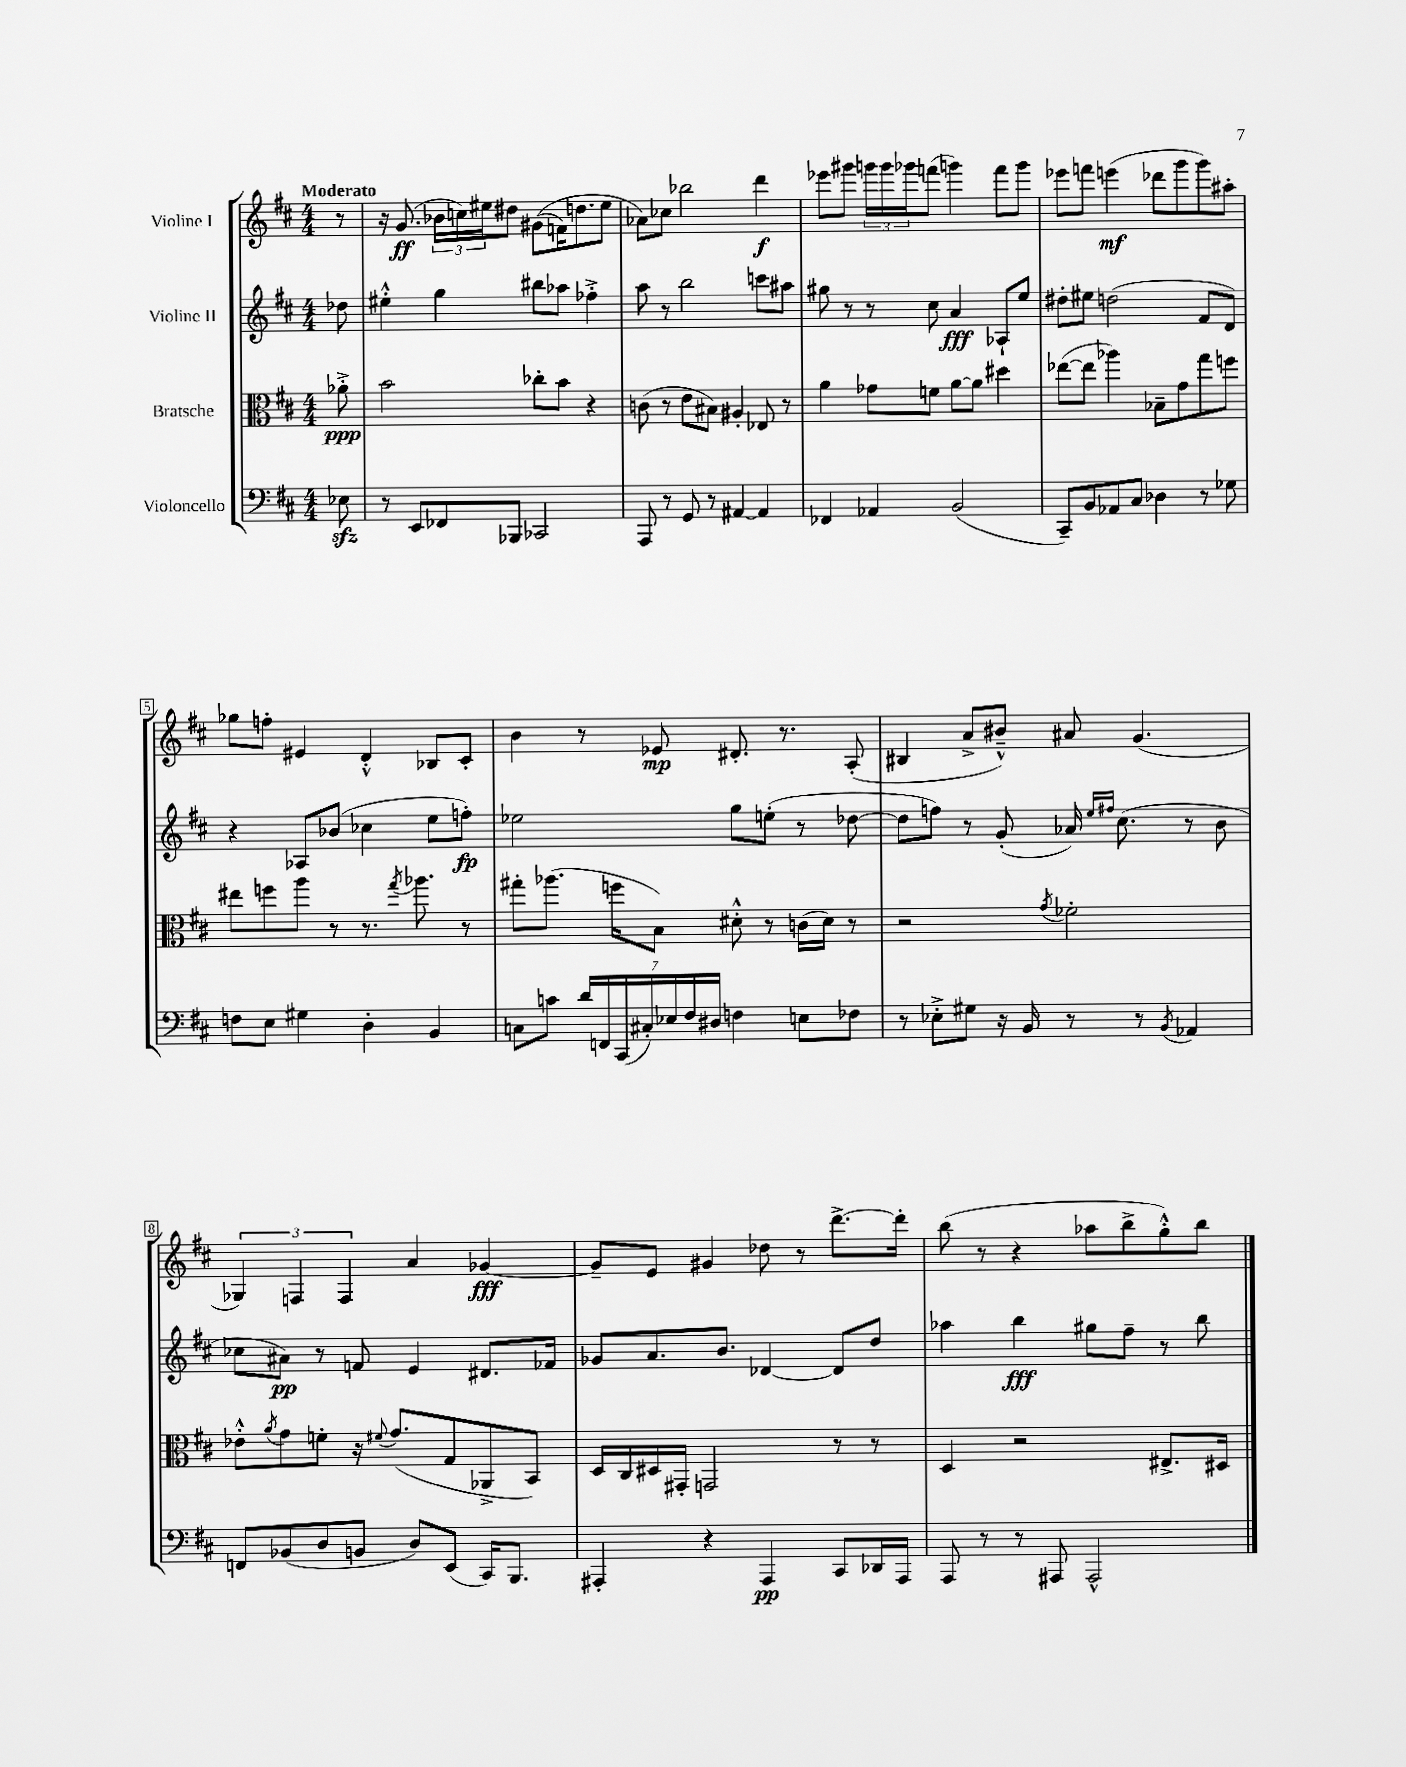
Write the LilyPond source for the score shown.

<<
\new StaffGroup <<
\new Staff = "s0" \with { instrumentName = "Violine I" } {
    \clef treble \key d \major \numericTimeSignature \time 4/4 \partial 8 \tempo "Moderato"
    r8 |
    r16 g'8.\ff( \tuplet 3/2 { bes'16 c''16) eis''16 } dis''8 gis'8(\( f'16) d''8. eis''8 |
    aes'8\) ces''8 bes''2 d'''4\f |
    ees'''8 gis'''8 \tuplet 3/2 { g'''16 g'''16 ges'''16 } f'''8( g'''4) f'''8 g'''8 |
    ees'''8 f'''8 e'''4\mf( des'''8 g'''8 g'''8) ais''8-. |
    ges''8 f''8-. eis'4 d'4-.-^ bes8 cis'8-. |
    b'4 r8 ees'8\mp dis'8.-. r8. a8-.( |
    bis4 a'8-> bis'8---^) ais'8 g'4.( |
    \tuplet 3/2 { ges4) f4 f4 } a'4 ges'4~\fff |
    ges'8-- e'8 gis'4 des''8 r8 d'''8.~-> d'''16-. |
    b''8( r8 r4 aes''8 b''8-> g''8-.-^) b''8 \bar "|." |
}
\new Staff = "s1" \with { instrumentName = "Violine II" } {
    \clef treble \key d \major \numericTimeSignature \time 4/4 \partial 8
    des''8 |
    eis''4-.-^ g''4 bis''8 aes''8 fes''4-.-> |
    a''8 r8 b''2 c'''8 ais''8 |
    gis''8 r8 r8 cis''8 a'4\fff aes8-! e''8 |
    dis''8-. eis''8 d''2( fis'8 d'8) |
    r4 aes8 bes'8( ces''4 e''8 f''8-.\fp) |
    ees''2 g''8 e''8-.( r8 des''8~ |
    des''8 f''8) r8 g'8-.( aes'16) \grace { e''16 fis''16 } cis''8.( r8 b'8 |
    ces''8 ais'8\pp) r8 f'8 e'4 dis'8. fes'16 |
    ges'8 a'8. b'8. des'4~ des'8 d''8 |
    aes''4 b''4\fff gis''8 fis''8-- r8 b''8 \bar "|." |
}
\new Staff = "s2" \with { instrumentName = "Bratsche" } {
    \clef alto \key d \major \numericTimeSignature \time 4/4 \partial 8
    aes'8-.->\ppp |
    b'2 ces''8-. b'8 r4 |
    c'8( r8 e'8 bis8) ais4-. ees8 r8 |
    a'4 ges'8 f'8 a'8~ a'8 dis''4 |
    ees''8~( ees''8 aes''4) bes8-- g'8 g''8 f''8 |
    eis''8 f''8 a''8 r8 r8. \acciaccatura { g''8 } aes''8. r8 |
    gis''8-. aes''8.( f''16 b8) dis'8-.-^ r8 c'16( dis'16) r8 |
    r2 \acciaccatura { g'8 } fes'2-. |
    ees'8-.-^ \acciaccatura { a'8 } g'8 f'8-. r16 \appoggiatura { fis'8 } g'8.( g8 aes,8-> b,8) |
    d16 cis16 dis16 gis,16-. g,2 r8 r8 |
    d4 r2 eis8.-> dis16 \bar "|." |
}
\new Staff = "s3" \with { instrumentName = "Violoncello" } {
    \clef bass \key d \major \numericTimeSignature \time 4/4 \partial 8
    ees8\sfz |
    r8 e,8 fes,8 bes,,8 ces,2 |
    a,,8 r8 g,8 r8 ais,4~ ais,4 |
    fes,4 aes,4 b,2( |
    cis,8--) b,8 aes,8 cis8 des4 r8 ges8 |
    f8 e8 gis4 d4-. b,4 |
    c8 c'8 \tuplet 7/4 { d'16 f,16 cis,16( cis16-.) ees16 fis16 dis16 } f4 e8 fes8 |
    r8 ees8-.-> gis8 r16 b,16 r8 r8 \acciaccatura { b,8 } aes,4 |
    f,8 bes,8( d8 b,8 d8) e,8( cis,16) b,,8. |
    ais,,4-. r4 ais,,4\pp cis,8 des,16 ais,,16 |
    a,,8 r8 r8 ais,,8 ais,,2-^ \bar "|." |
}
>>
>>
\layout { \context { \Score \override BarNumber.stencil = #(make-stencil-boxer 0.1 0.3 ly:text-interface::print) } }
